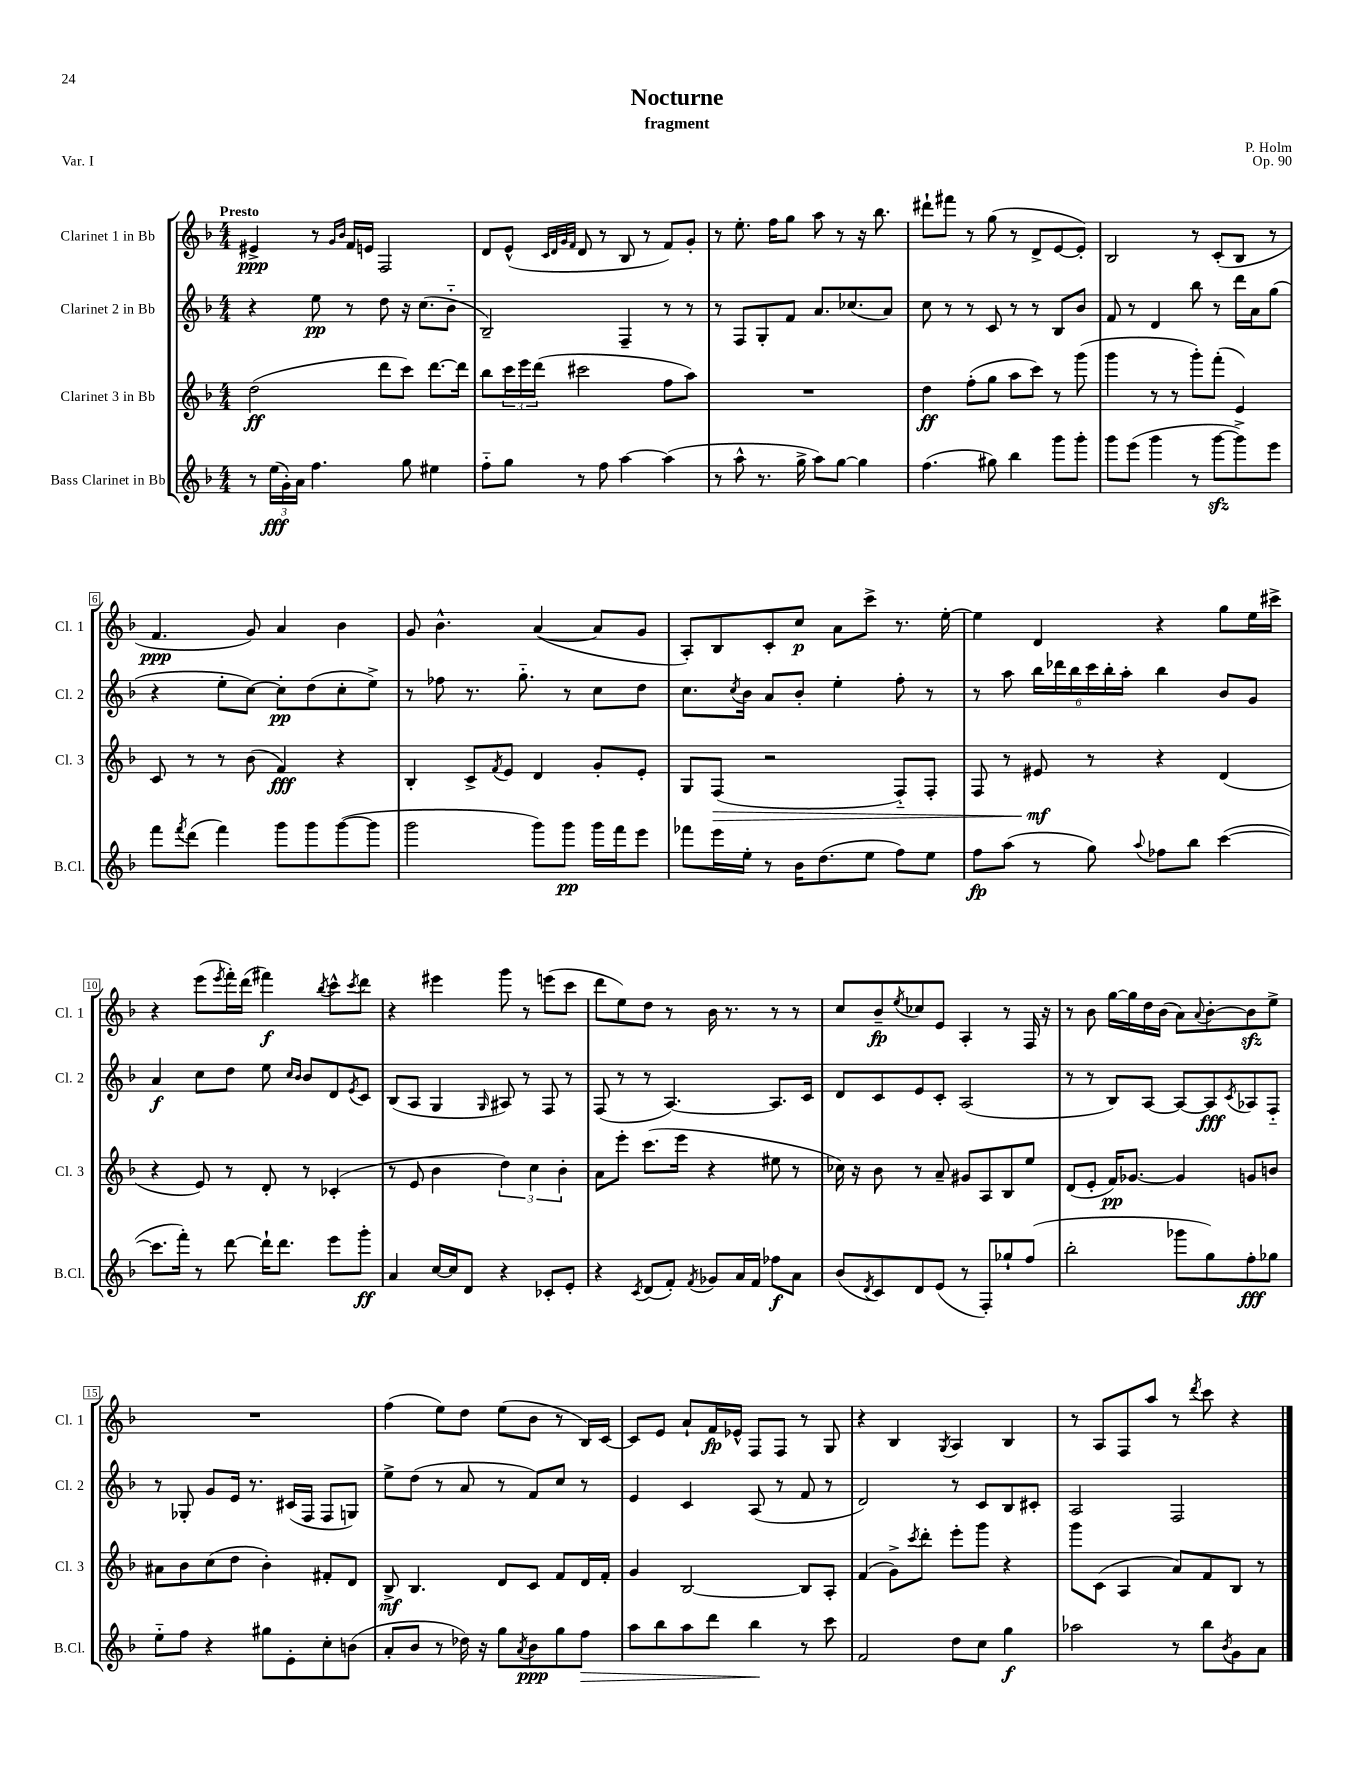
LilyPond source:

\header { title = "Nocturne" composer = "P. Holm" subtitle = "fragment" opus = "Op. 90" piece = "Var. I" }
<<
\new StaffGroup <<
\new Staff = "s0" \with { instrumentName = "Clarinet 1 in Bb" shortInstrumentName = "Cl. 1" } {
    \clef treble \key f \major \numericTimeSignature \time 4/4 \tempo "Presto"
    eis'4->\ppp r8 \grace { g'16 bes'16 } f'16 e'16 f2 |
    d'8 e'8-^( \grace { c'32 d'32 g'32 f'32 } d'8 r8 bes8 r8 f'8) g'8-. |
    r8 e''8.-. f''16 g''8 a''8 r8 r16 bes''8. |
    dis'''8-! fis'''8 r8 g''8( r8 d'8-> e'8~ e'8-.) |
    bes2 r8 c'8-.( bes8 r8 |
    f'4.\ppp g'8) a'4 bes'4 |
    g'8 bes'4.-^ a'4~( a'8 g'8 |
    a8-.) bes8 c'8-. c''8\p a'8 c'''8-> r8. e''16~-. |
    e''4 d'4 r4 g''8 e''16 cis'''16-> |
    r4 e'''8( \acciaccatura { e'''8 } f'''16-.) d'''16( fis'''4\f) \acciaccatura { bes''8 } c'''8-^ \acciaccatura { c'''8 } d'''8 |
    r4 eis'''4 g'''8 r8 e'''8( c'''8 |
    d'''8 e''8) d''8 r8 bes'16 r8. r8 r8 |
    c''8 bes'8--\fp \acciaccatura { e''8 } ces''8 e'8 a4-. r8 f16 r16 |
    r8 bes'8 g''16~ g''16 d''16 bes'16( a'8) \appoggiatura { a'8 } bes'8~-. bes'8\sfz e''8-> |
    R1 |
    f''4( e''8) d''8 e''8( bes'8 r8 bes16) c'16~ |
    c'8 e'8 a'8-! f'16\fp ees'16-^ f8 f8 r8 g8 |
    r4 bes4 \acciaccatura { g8 } a4 bes4 |
    r8 a8 f8 a''8 r8 \acciaccatura { d'''8 } c'''8 r4 \bar "|." |
}
\new Staff = "s1" \with { instrumentName = "Clarinet 2 in Bb" shortInstrumentName = "Cl. 2" } {
    \clef treble \key f \major \numericTimeSignature \time 4/4
    r4 e''8\pp r8 d''8 r16 c''8.( bes'8-_ |
    bes2--) f4-- r8 r8 |
    r8 f8 g8-. f'8 a'8. ces''8.( a'8) |
    c''8 r8 r8 c'8 r8 r8 bes8 bes'8 |
    f'8 r8 d'4 bes''8 r8 d'''16 a'16 g''8( |
    r4 e''8-. c''8~) c''8-.\pp d''8( c''8-. e''8->) |
    r8 fes''8 r8. g''8.-_ r8 c''8 d''8 |
    c''8. \acciaccatura { c''8 } bes'16 a'8 bes'8-. e''4-. f''8-. r8 |
    r8 a''8 \tuplet 6/4 { bes''16 des'''16 bes''16 c'''16 bes''16-. a''16-. } bes''4 bes'8 g'8 |
    a'4\f c''8 d''8 e''8 \grace { c''16 bes'16 } bes'8 d'8 \acciaccatura { e'8 } c'8 |
    bes8( a8 g4 \grace { g16 } ais8) r8 f8 r8 |
    f8( r8 r8 a4.~) a8. c'16 |
    d'8 c'8 e'8 c'8-. a2( |
    r8 r8 bes8) a8~ a8~ a8\fff \acciaccatura { c'8 } aes8 f8-_ |
    r8 ges8-. g'8 e'16 r8. cis'16( f16 f8 g8) |
    e''8-> d''8( r8 a'8 r8 f'8) c''8 r8 |
    e'4 c'4 a8( r8 f'8 r8 |
    d'2) r8 c'8 bes8 cis'8-. |
    a2 f2 \bar "|." |
}
\new Staff = "s2" \with { instrumentName = "Clarinet 3 in Bb" shortInstrumentName = "Cl. 3" } {
    \clef treble \key f \major \numericTimeSignature \time 4/4
    d''2\ff( d'''8 c'''8) d'''8.~ d'''16 |
    bes''8 \tuplet 3/2 { c'''16 e'''16 d'''16( } cis'''2 f''8 a''8) |
    R1 |
    d''4\ff f''8-.( g''8 a''8 c'''8) r8 g'''8( |
    g'''4 r8 r8 g'''8-.) f'''8-.( e'4) |
    c'8 r8 r8 bes'8( f'4\fff) r4 |
    bes4-. c'8-> \acciaccatura { f'8 } e'8 d'4 g'8-. e'8-. |
    g8 f8\>( r2 f8-_) f8-. |
    f8 r8 eis'8\mf\! r8 r4 d'4( |
    r4 e'8) r8 d'8-. r8 ces'4-.( |
    r8 e'8 bes'4 \tuplet 3/2 { d''4) c''4 bes'4-. } |
    a'8 e'''8-. c'''8.( e'''16 r4 eis''8 r8 |
    ces''16) r16 bes'8 r8 a'8-- gis'8 a8 bes8 e''8 |
    d'8( e'8-. f'16\pp) ges'8.~ ges'4 g'8 b'8 |
    ais'8 bes'8 c''8( d''8 bes'4-.) fis'8-. d'8 |
    bes8->\mf bes4. d'8 c'8 f'8 d'16 f'16-. |
    g'4 bes2~ bes8 a8-. |
    f'4( g'8->) \acciaccatura { c'''8 } d'''8-. e'''8-. g'''8 r4 |
    g'''8 c'8( a4 a'8) f'8 bes8 r8 \bar "|." |
}
\new Staff = "s3" \with { instrumentName = "Bass Clarinet in Bb" shortInstrumentName = "B.Cl." } {
    \clef treble \key f \major \numericTimeSignature \time 4/4
    r8 \tuplet 3/2 { e''16\fff( g'16-.) a'16 } f''4. g''8 eis''4 |
    f''8-_ g''8 r8 f''8 a''4~ a''4( |
    r8 a''8-^ r8. g''16-> a''8) g''8~ g''4 |
    f''4.( gis''8) bes''4 g'''8 g'''8-. |
    g'''8 e'''8( g'''4 r8 g'''8~\sfz g'''8->) e'''8 |
    f'''8 \acciaccatura { f'''8 } d'''8( f'''4) g'''8 g'''8 g'''8~( g'''8 |
    g'''2 g'''8) g'''8\pp g'''16 f'''16 e'''8 |
    fes'''8 e'''16 e''16-. r8 bes'16 d''8.( e''8 f''8) e''8 |
    f''8\fp a''8( r8 g''8) \appoggiatura { a''8 } fes''8 bes''8 c'''4~( |
    c'''8. f'''16-.) r8 d'''8~ d'''16-! d'''8. e'''8 g'''8-.\ff |
    a'4 c''16~ c''16 d'8 r4 ces'8-. e'8-. |
    r4 \acciaccatura { c'8 } d'8( f'8-.) \acciaccatura { f'8 } ges'8 a'16 f'16 fes''8\f a'8 |
    bes'8( \acciaccatura { d'8 } c'8) d'8 e'8( r8 f8-.) ges''8-! f''8( |
    bes''2-. ges'''8 g''8) f''8-.\fff ges''8 |
    e''8-_ f''8 r4 gis''8 e'8-. c''8-. b'8( |
    a'8-. bes'8 r8 des''16) r16 g''8 \acciaccatura { a'8 } bes'8\ppp g''8 f''8\> |
    a''8 bes''8 a''8 d'''8 bes''4\! r8 c'''8 |
    f'2 d''8 c''8 g''4\f |
    aes''2 r8 bes''8 \acciaccatura { bes'8 } g'8 a'8 \bar "|." |
}
>>
>>
\layout { \context { \Score \override BarNumber.stencil = #(make-stencil-boxer 0.1 0.3 ly:text-interface::print) } }
